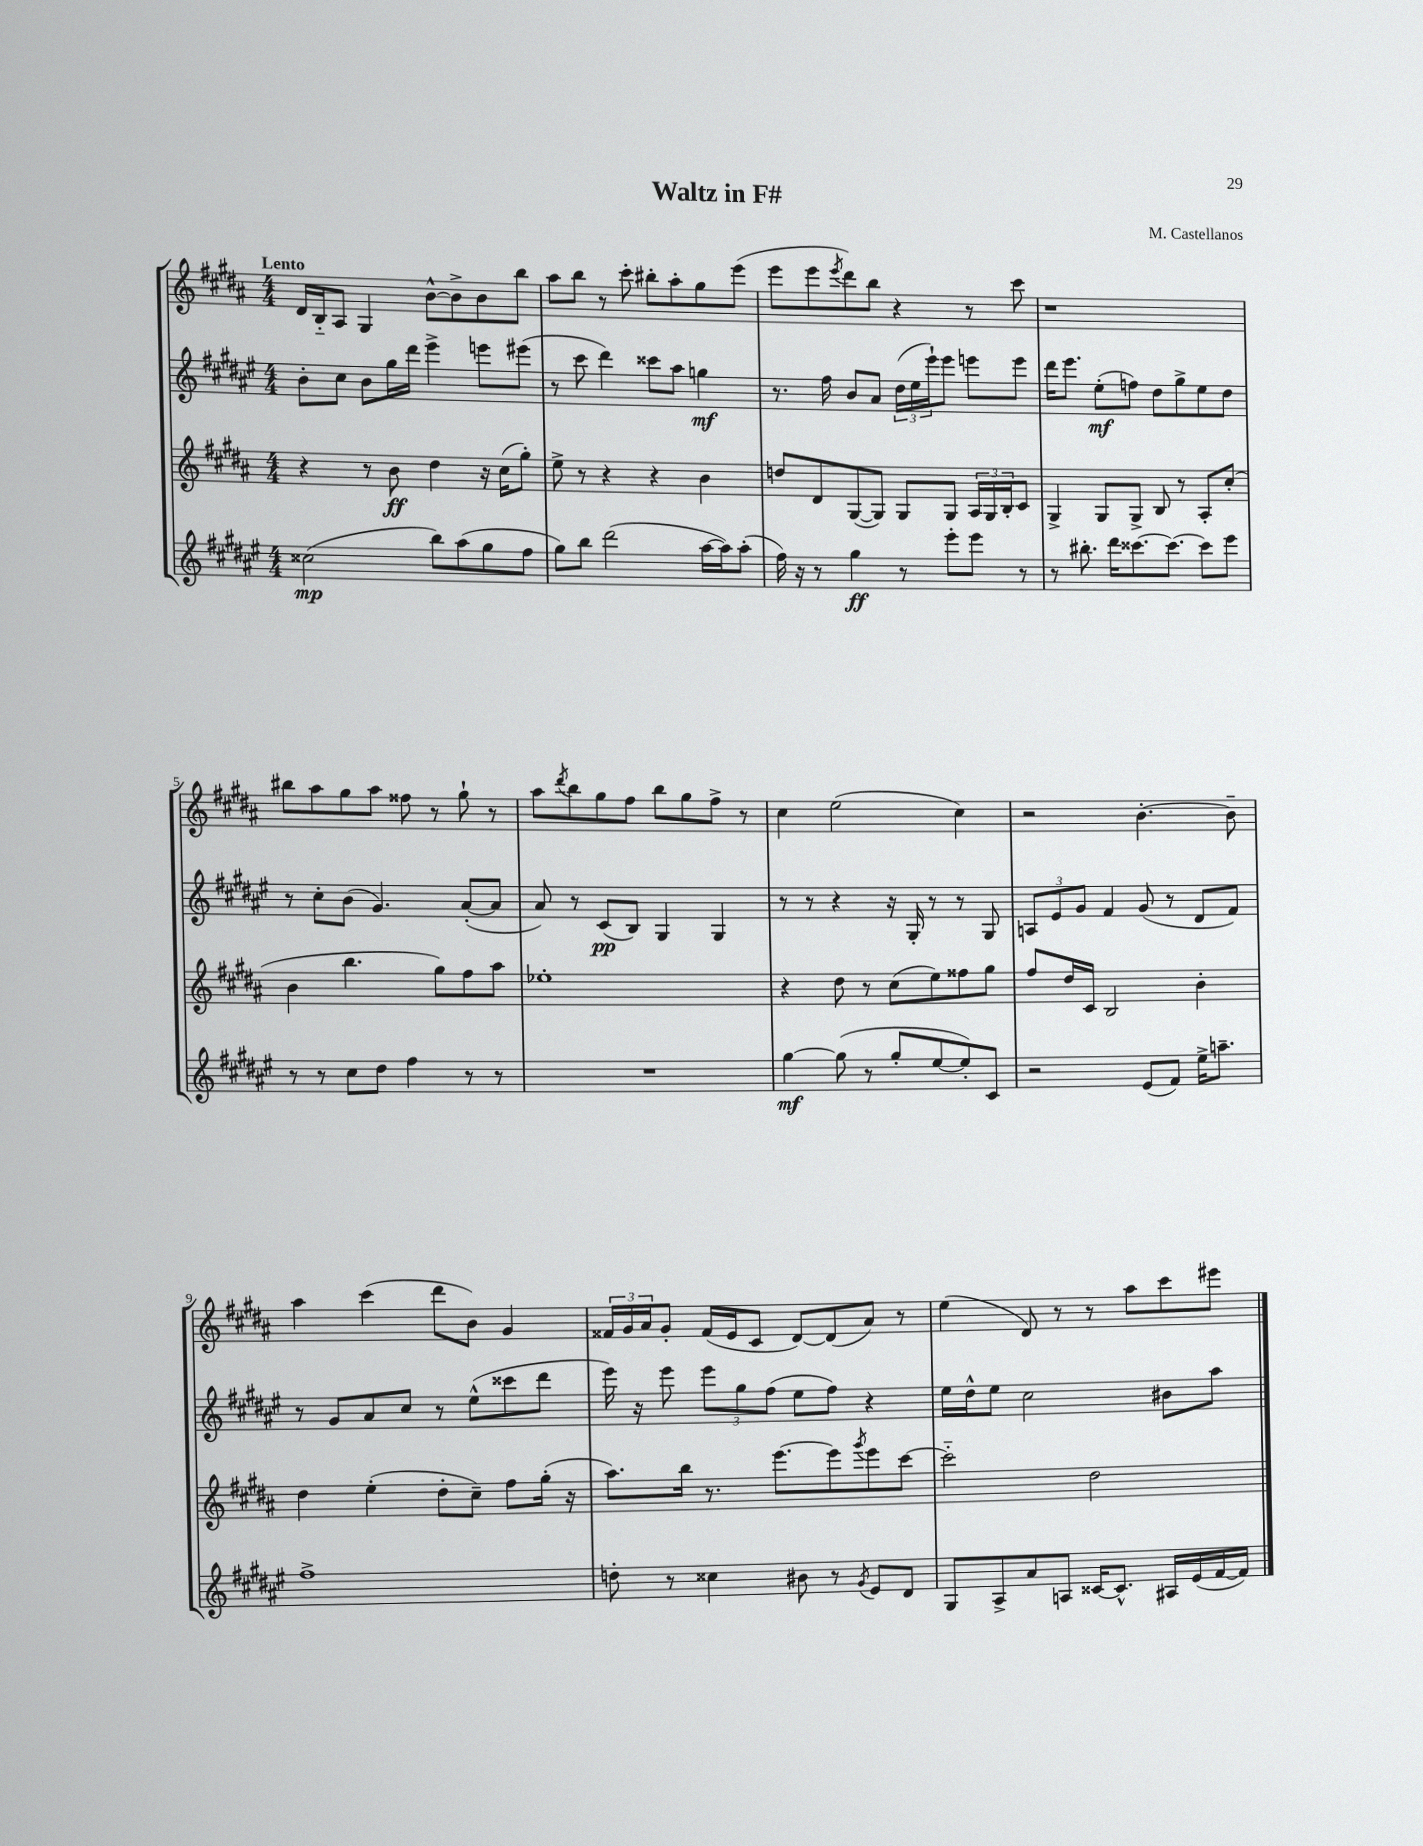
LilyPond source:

\header { title = "Waltz in F#" composer = "M. Castellanos" }
<<
\new StaffGroup <<
\new Staff = "s0" {
    \clef treble \key b \major \numericTimeSignature \time 4/4 \tempo "Lento"
    dis'16 b16-_ ais8 gis4 b'8~-^ b'8-> b'8 b''8 |
    ais''8 b''8 r8 cis'''8-. bis''8-. ais''8-. gis''8 e'''8( |
    e'''8 e'''8 \acciaccatura { e'''8 } dis'''8) b''8 r4 r8 cis'''8 |
    r1 |
    bis''8 ais''8 gis''8 ais''8 fisis''8 r8 gis''8-! r8 |
    ais''8 \acciaccatura { dis'''8 } b''8 gis''8 fis''8 b''8 gis''8 fis''8-> r8 |
    cis''4 e''2( cis''4) |
    r2 b'4.~-. b'8-- |
    ais''4 cis'''4( dis'''8 b'8) gis'4 |
    \tuplet 3/2 { fisis'16 gis'16 ais'16 } gis'8-. fisis'16( e'16 cis'8 dis'8~) dis'8( ais'8) r8 |
    e''4( dis'8) r8 r8 ais''8 cis'''8 eis'''8 \bar "|." |
}
\new Staff = "s1" {
    \clef treble \key fis \major \numericTimeSignature \time 4/4
    b'8-. cis''8 b'8 gis''16 dis'''16 eis'''4-> e'''8 eis'''8( |
    r8 cis'''8 dis'''4) cisis'''8 ais''8 g''4\mf |
    r8. fis''16 b'8 ais'8 \tuplet 3/2 { dis''16( eis''16 eis'''16-!) } eis'''8 e'''8 e'''8 |
    dis'''16 eis'''8. eis''8-.\mf( f''8) dis''8 gis''8-> eis''8 dis''8 |
    r8 cis''8-. b'8( gis'4.) ais'8~-.( ais'8 |
    ais'8) r8 cis'8\pp( b8) gis4 gis4 |
    r8 r8 r4 r16 gis16-. r8 r8 gis8 |
    \tuplet 3/2 { a8 eis'8 gis'8 } fis'4 gis'8( r8 dis'8 fis'8) |
    r8 gis'8 ais'8 cis''8 r8 eis''8-^( cisis'''8 dis'''8 |
    eis'''16) r16 eis'''8 \tuplet 3/2 { eis'''8 gis''8 fis''8( } eis''8 fis''8) r4 |
    eis''16 dis''16-^ eis''8 cis''2 bis'8 ais''8 \bar "|." |
}
\new Staff = "s2" {
    \clef treble \key b \major \numericTimeSignature \time 4/4
    r4 r8 b'8\ff dis''4 r16 cis''16( gis''8-.) |
    e''8-> r8 r4 r4 b'4 |
    d''8 dis'8 gis8~( gis8) gis8 gis8 \tuplet 3/2 { ais16 gis16 b16-. } cis'8 |
    gis4-> gis8 gis8-> b8 r8 ais8-. cis''8-.( |
    b'4 b''4. gis''8) fis''8 ais''8 |
    ees''1-. |
    r4 dis''8 r8 cis''8( e''8) fisis''8 gis''8 |
    fis''8 dis''16 cis'16 b2 b'4-. |
    dis''4 e''4-.( dis''8-. cis''8--) fis''8 gis''16-.( r16 |
    ais''8.) b''16 r8. e'''8.~ e'''8 \acciaccatura { gis'''8 } e'''8 cis'''8~ |
    cis'''2-_ dis''2 \bar "|." |
}
\new Staff = "s3" {
    \clef treble \key fis \major \numericTimeSignature \time 4/4
    cisis''2\mp( b''8) ais''8( gis''8 fis''8 |
    gis''8) b''8 dis'''2( ais''16~ ais''16) ais''8-.( |
    fis''16) r16 r8 gis''4\ff r8 eis'''8-. eis'''8 r8 |
    r8 bis''8.-. dis'''16 cisis'''8.~ cisis'''8.~ cisis'''8 eis'''8 |
    r8 r8 cis''8 dis''8 fis''4 r8 r8 |
    R1 |
    gis''4~\mf gis''8( r8 gis''8-. eis''8~ eis''8-.) cis'8 |
    r2 eis'8( fis'8) eis''16-> a''8.-- |
    fis''1-> |
    d''8-. r8 cisis''4 bis'8 r8 \acciaccatura { gis'8 } eis'8 dis'8 |
    gis8 ais8-> ais'8 a8 cisis'16~ cisis'8.-^ ais16 eis'16( fis'16~ fis'16) \bar "|." |
}
>>
>>
